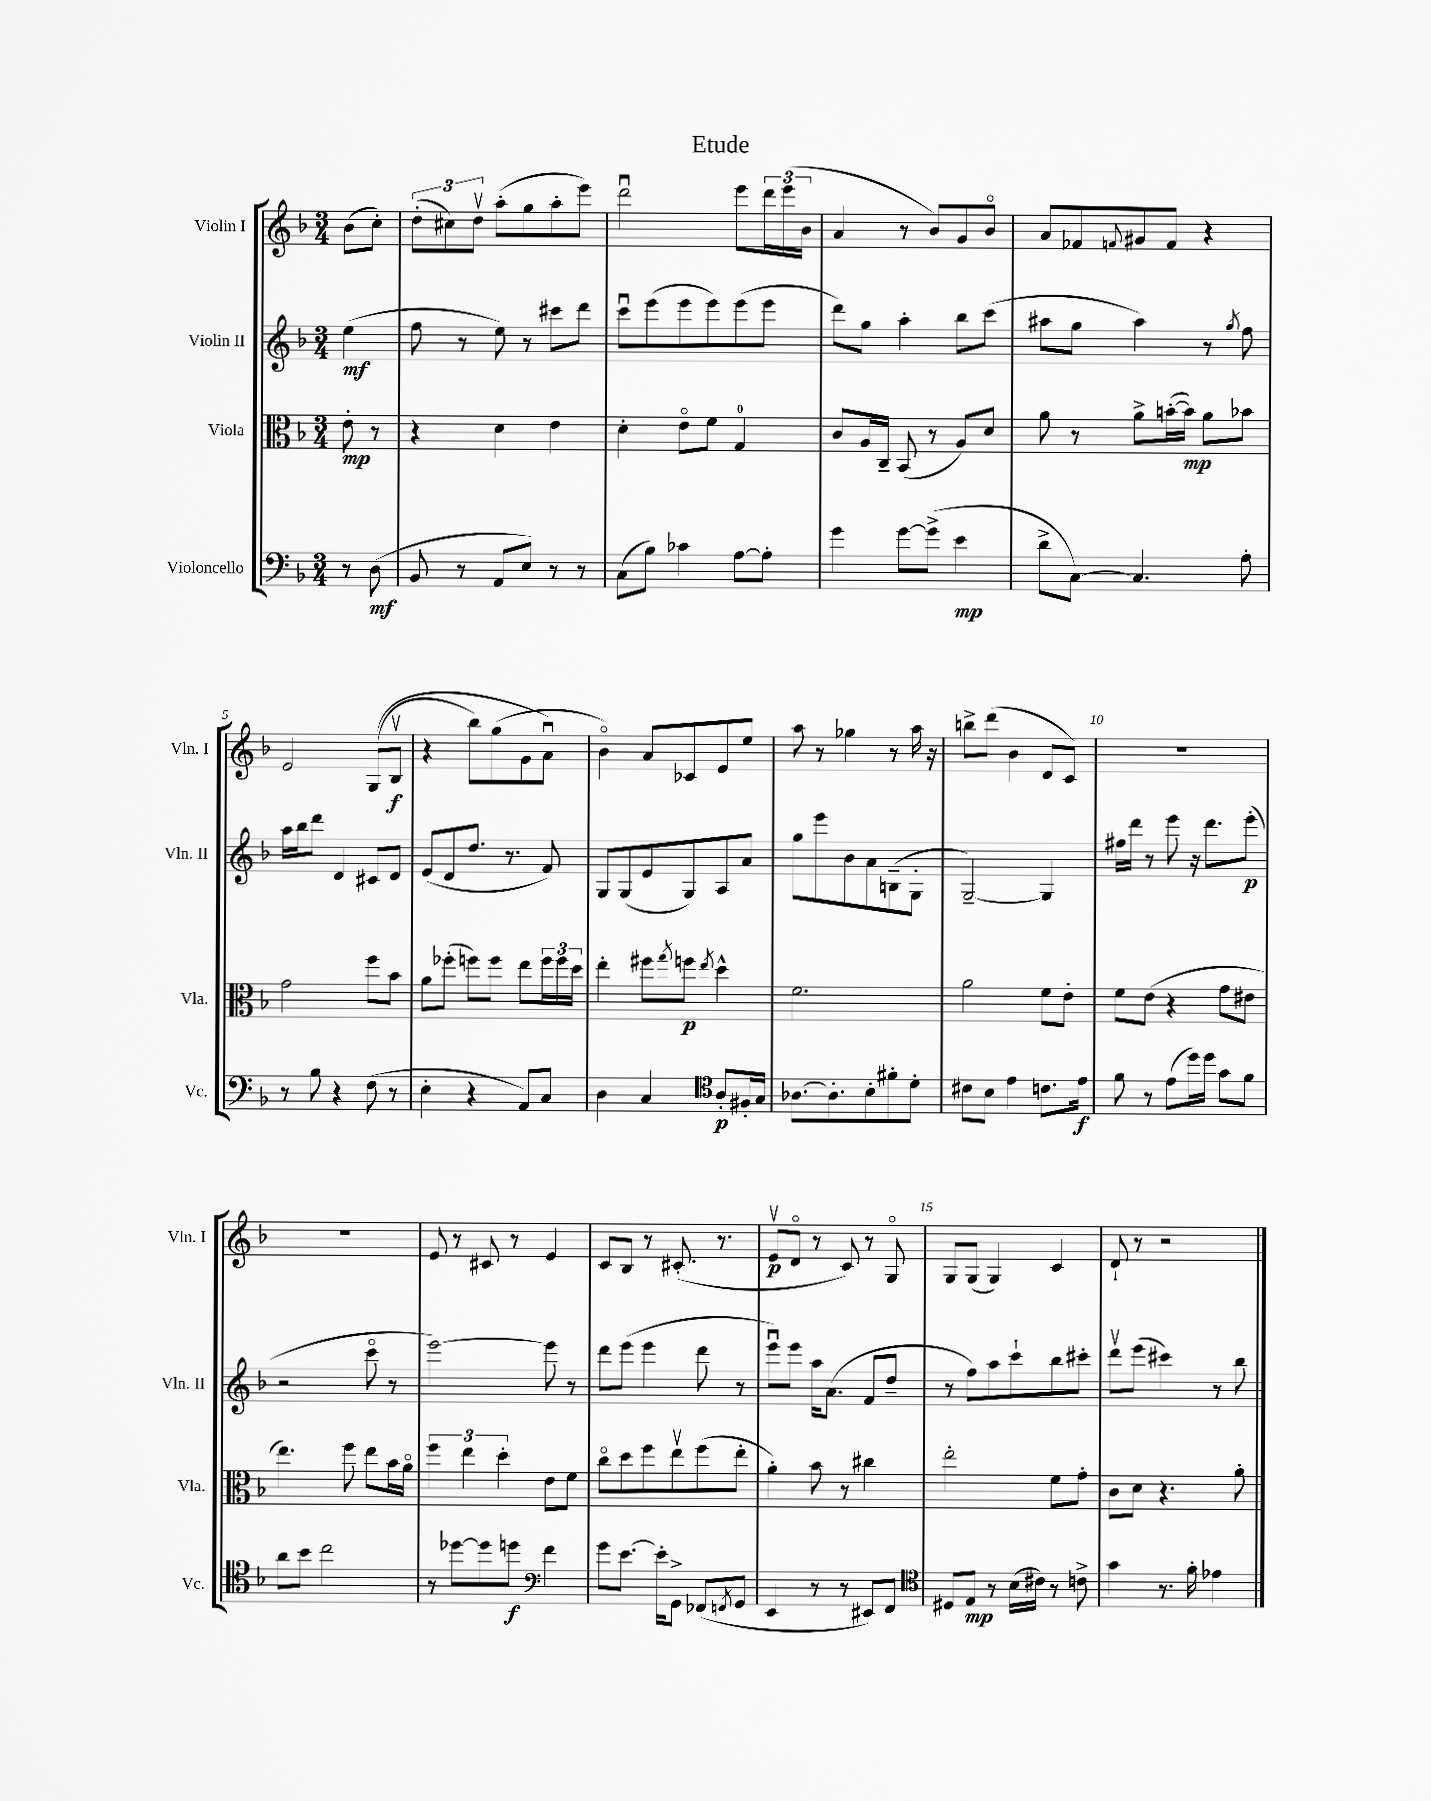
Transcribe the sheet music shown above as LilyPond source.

\header { title = "Etude" }
<<
\new StaffGroup <<
\new Staff = "s0" \with { instrumentName = "Violin I" shortInstrumentName = "Vln. I" } {
    \clef treble \key f \major \numericTimeSignature \time 3/4 \partial 4
    bes'8( c''8-.) |
    \tuplet 3/2 { d''8-.( cis''8) d''8\upbow } a''8-.( g''8 a''8-. e'''8) |
    d'''2\downbow e'''8 \tuplet 3/2 { d'''16 e'''16( bes'16 } |
    a'4 r8 bes'8) g'8 bes'8\flageolet |
    a'8 fes'8 \appoggiatura { f'8 } gis'8 f'8 r4 |
    e'2 g8(\( bes8\upbow\f |
    r4 bes''8) g''8( g'8 a'8\downbow\) |
    bes'4\flageolet) a'8 ces'8 e'8 e''8 |
    a''8 r8 ges''4 r8 a''16 r16 |
    b''8-> d'''8( bes'4 d'8 c'8) |
    R2. |
    R2. |
    e'8 r8 cis'8 r8 e'4 |
    c'8 bes8 r8 cis'8.-.( r8. |
    e'8\upbow\p d'8\flageolet r8 c'8) r8 g8\flageolet |
    g8 g8( g4) c'4 |
    d'8-! r8 r2 \bar "|." |
}
\new Staff = "s1" \with { instrumentName = "Violin II" shortInstrumentName = "Vln. II" } {
    \clef treble \key f \major \numericTimeSignature \time 3/4 \partial 4
    e''4\mf( |
    f''8 r8 e''8) r8 cis'''8 d'''8 |
    c'''8\downbow e'''8( e'''8 e'''8) e'''8( e'''8 |
    d'''8) g''8 a''4-. bes''8 c'''8( |
    ais''8 g''8 ais''4) r8 \acciaccatura { g''8 } f''8 |
    a''16 bes''16 d'''8 d'4 cis'8 d'8 |
    e'8( d'8 d''8. r8. f'8) |
    g8 g8( e'8 g8) a8 a'8 |
    g''8 e'''8 bes'8 a'8 b8--( g8-. |
    g2~--) g4 |
    fis''16 d'''16 r8 e'''8 r16 d'''8. e'''8-.\p( |
    r2 c'''8\flageolet r8 |
    e'''2~) e'''8 r8 |
    d'''8 e'''8( e'''4 d'''8 r8 |
    e'''8\downbow) e'''8 a''16 a'8.( f'8 d''8-- |
    r8 f''8) a''8 c'''8-! bes''8 cis'''8-. |
    d'''8\upbow e'''8( cis'''4) r8 bes''8 \bar "|." |
}
\new Staff = "s2" \with { instrumentName = "Viola" shortInstrumentName = "Vla." } {
    \clef alto \key f \major \numericTimeSignature \time 3/4 \partial 4
    e'8-.\mp r8 |
    r4 d'4 e'4 |
    d'4-. e'8\flageolet f'8 g4-0 |
    c'8 a16 c16-- bes,8( r8 a8) d'8 |
    a'8 r8 a'8-> b'16~-.( b'16\mp) a'8 bes'8 |
    g'2 f''8 bes'8 |
    a'8 fes''8-.( f''8) f''8 e''8 \tuplet 3/2 { f''16 f''16 d''16 } |
    e''4-. fis''8 \acciaccatura { g''8 } f''8\p \acciaccatura { e''8 } d''4-^ |
    f'2. |
    a'2 f'8 e'8-. |
    f'8 e'8( r4 g'8 eis'8 |
    e''4.) f''8 e''8 bes'16 a'16\flageolet |
    \tuplet 3/2 { f''4 e''4 d''4-. } e'8 f'8 |
    c''8\flageolet d''8 f''8 e''8\upbow f''8( e''8-. |
    a'4-.) bes'8 r8 cis''4 |
    e''2-. f'8 g'8-. |
    c'8 d'8 r4. a'8-. \bar "|." |
}
\new Staff = "s3" \with { instrumentName = "Violoncello" shortInstrumentName = "Vc." } {
    \clef bass \key f \major \numericTimeSignature \time 3/4 \partial 4
    r8 d8\mf( |
    bes,8 r8 a,8 e8) r8 r8 |
    c8( bes8) ces'4 a8~ a8-. |
    g'4 g'8~ g'8->( e'4\mp |
    d'8-> c8~) c4. a8-. |
    r8 bes8 r4 f8( r8 |
    e4-. r4 a,8) c8 |
    d4 c4 \clef tenor a8-.\p fis16-. g16 |
    aes8.~ aes8.-. bes8-. fis'8-. d'8-. |
    cis'8 bes8 e'4 c'8. e'16\f |
    f'8 r8 e'8( d''16) d''16 g'8 f'8 |
    a'8 bes'8 c''2 |
    r8 des''8~ des''8 d''8\f \clef bass f'4 |
    g'8 e'8.~ e'16-. g,8-> fes,8( \acciaccatura { f,8 } g,8 |
    e,4 r8 r8 eis,8) f,8 |
    \clef tenor dis8 e8\mp r8 bes16( cis'16) r8 c'8-> |
    g'4 r8. f'16-. ees'4 \bar "|." |
}
>>
>>
\layout { \context { \Score \override BarNumber.break-visibility = ##(#f #t #t) barNumberVisibility = #(every-nth-bar-number-visible 5) } }
